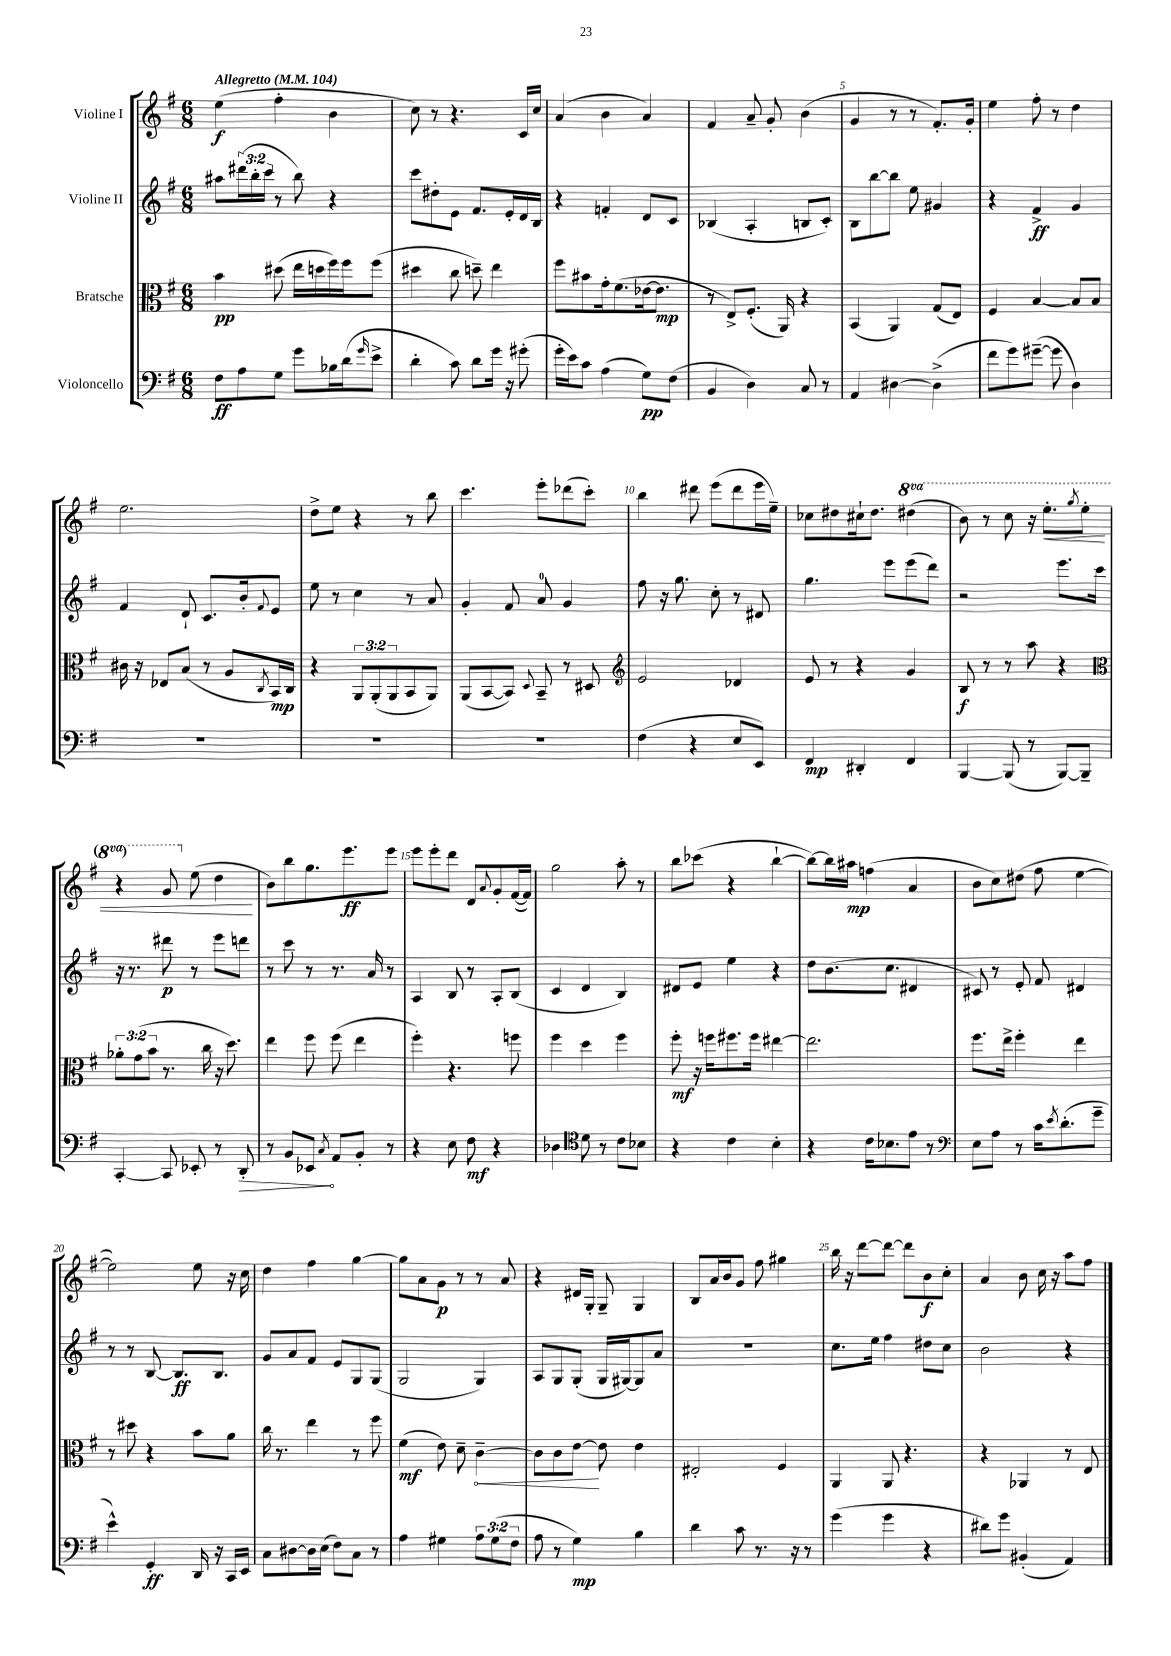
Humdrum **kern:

**kern	**kern	**kern	**kern
*staff4	*staff3	*staff2	*staff1
*clefF4	*clefC3	*clefG2	*clefG2
*k[f#]	*k[f#]	*k[f#]	*k[f#]
*M6/8	*M6/8	*M6/8	*M6/8
*MM104	*MM104	*MM104	*MM104
8F#\L	4b\	8aa#\L	(4ee\
8A\	.	(24ddd#\L	.
.	.	24bb'\	.
.	.	24ccc\JJ	.
8G\J	(8dd#\	8r	4ff#'\
8g\L	16ee\LL	8bb\)	.
.	16dd\	.	.
16B-\L	16ff#\)	4r	4b\
(16d\J	16ff#\J	.	.
16qqg/	.	.	.
8e^\J	(8ff#\J	.	.
=	=	=	=
4d'\	4dd#\	8ccc\L	8cc\)
.	.	8dd#'\	8r
8c\)	8cc\	8e\J	4.r
8d\L	8dd~\)	8.f#/L	.
16g\Jk	4ee\	.	.
16r	.	16e'/L	.
(8g#'\	.	16d/	16c/LL
.	.	16B/JJ	16cc/JJ
=	=	=	=
16g'\LL	8ff#\L	4r	(4a/
16e\J)	.	.	.
8c\J	8b#\	.	.
(4A\	16g'\k	4f'/	4b\
.	(8.f#\	.	.
8G\L)	[16e-\k	8d/L	4a/)
.	8.e-\]J	.	.
(8F#\J	.	8c/J	.
=	=	=	=
4BB/	8r	(4B-/	4f#/
.	8E^/L)	.	.
4D\)	(8.F#'/J	4A'/	8a~/
.	.	.	8g'/
.	16AA/)	.	.
8C/	4r	8B/L	(4b\
8r	.	8c'/J)	.
=	=	=	=
4AA/	(4BB/	8B\L	4g/
.	.	[8bb\	.
[4D#\	4AA/)	8bb\]J	8r
.	.	8ee\	8r
(4D#^\]	(8G/L	4g#/	8.f#'/L)
.	8E/J)	.	.
.	.	.	16g'/Jk
=	=	=	=
8f#\L	4F#/	4r	4ee\
8g\)	.	.	.
([8g#~\J	[4B/	4f#^/	8ff#'\
8g#\]	.	.	8r
4D\)	8B/]L	4g/	4dd\
.	8B/J	.	.
=	=	=	=
2.r	16c#\	4f#/	2.ee\
.	16r	.	.
.	8E-/L	.	.
.	(8B/J	8d`/	.
.	8r	8.c/L	.
.	8A/L	.	.
.	.	16b'/k	.
.	8qC/	8qqf#/	.
.	16BB/L)	8e/J	.
.	16C/JJ	.	.
=	=	=	=
2.r	4r	8ee\	8dd^\L
.	.	8r	8ee\J
.	12AA/L	4cc\	4r
.	(12AA'/	.	.
.	12AA/	.	.
.	8BB/	8r	8r
.	8AA/J)	8a/	8bb\
=	=	=	=
2.r	(8AA/L	4g'/	4.ccc\
.	[8BB/	.	.
.	8BB/]J)	8f#/	.
.	8qqD/	.	.
.	8BB~/	8a/	8eee'\L
.	8r	4g/	(8ddd-\
.	8D#/	.	8ccc'\J)
=	=	=	=
*	*clefG2	*	*
(4F#\	2e/	8ff#\	4bb\
.	.	16r	.
.	.	8.gg\	.
4r	.	.	8ddd#\
.	.	8cc'\	(8eee\L
8E/L	4d-/	8r	8ddd#\
8EE/J)	.	8d#/	16eee\L
.	.	.	16ee~\JJ)
=	=	=	=
4FF#/	8e/	4.gg\	8cc-\L
.	8r	.	8dd#\
4DD#'/	4r	.	16cc#`\k
.	.	.	8.dd#\J
.	.	8eee\L	.
4FF#/	4g/	(8eee\	(4ddd#\
.	.	8ddd\J)	.
=	=	=	=
[4BBB/	8B/	2r	8bb\)
.	8r	.	8r
(8BBB/]	8r	.	8ccc\
8r	8aa\	.	16r
.	.	.	8.eee'\L
[8BBB/L)	4r	8.eee\L	.
.	.	.	8qggg/
8BBB~/]J	.	.	8eee'\J
.	.	16ccc\Jk	.
=	=	=	=
*	*clefC3	*	*
[4CC'/	12a-'\L	16r	4r
.	.	8.r	.
.	(12g\	.	.
.	12b\J	.	.
8CC/]	8.r	8ddd#\	8gg/
8EE-'/	.	8r	(8ee\
.	16cc\	.	.
8r	16r	8eee\L	4dd\
.	8.dd\)	.	.
8DD'/	.	8ddd\J	.
=	=	=	=
8r	4ee\	8r	8b\L)
8BB/L	.	8ccc\	8bb\
8EE-/J	8ff#\	8r	8.gg\
8qC/	.	.	.
8AA/L	(8ff#\	8.r	.
.	.	.	8.eee\
8BB'/J	4ee\	.	.
.	.	16a/	.
8r	.	8r	8eee\J
=	=	=	=
4r	4ff#'\)	4A/	8eee\L
.	.	.	8eee'\
8E\	4.r	8B/	8ddd\J
8F#\	.	8r	8d/L
.	.	.	8qqa/
4r	.	8A'/L	8g'/
.	8ff\	(8B/J	([16f#/L
.	.	.	16f#/]JJ)
=	=	=	=
4D-\	4ff#\	4c/	2gg\
*clefC4	*	*	*
8d\	4dd\	4d/	.
8r	.	.	.
8c\L	4ff#\	4B/)	8aa'\
8B-\J	.	.	8r
=	=	=	=
4r	8ff#'\	8d#/L	8bb\L
.	16r	8e/J	(8ccc-\J
.	16ff\LK	.	.
4c\	8.ff#\	4ee\	4r
.	16ff#\Jk	.	.
4B'\	[4ee#\	4r	[4bb`\
=	=	=	=
4r	2.ee#\]	8dd\L	8bb\_L)
.	.	(8.b\	16bb\]L
.	.	.	16aa#\JJ
16c\LK	.	.	(4ff\
8.B-\	.	8.cc\J	.
8e\J	.	4d#/	4a/
8r	.	.	.
=	=	=	=
*clefF4	*	*	*
8E\L	8.ff#\L	8c#/)	8b\L
8A\J	.	8r	8cc\)
.	16ee^\Jk	.	.
8r	4ff#'\	8e'/	(8dd#\J
16c\LK	.	8f#/	8ff#\
8qe/	.	.	.
(8.d'\	.	.	.
.	4ee\	4d#/	[4ee\
8g~\J	.	.	.
=	=	=	=
4e^^\)	8r	8r	2ee\])
.	8dd#\	8r	.
4GG'/	4r	[8B/	.
.	.	8.B/]L	.
16DD/	8b\L	.	8ee\
16r	.	8.B/J	.
16CC/LL	8a\J	.	16r
16EE/JJ	.	.	16cc\
=	=	=	=
8C\L	16cc\	8g/L	4dd\
.	8.r	.	.
[8D#\	.	8a/	.
16D#\]L	4ee\	8f#/J	4ff#\
(16E\JJ	.	.	.
8F#\L)	.	8e/L	.
8C\J	8r	8G/	[4gg\
8r	8ff#\	(8G/J	.
=	=	=	=
4A\	(4f#\	2G/	8gg\]L
.	.	.	8a\
4G#\	8e\)	.	8g\J
.	8d~\	.	8r
12A\L	[4c~\	4G/)	8r
(12G#\	.	.	.
.	.	.	8a/
12F#\J	.	.	.
=	=	=	=
8A\	8c\]L	8A/L	4r
8r	8c\	8G/	.
4G\)	[8e\J	(8G'/J	16d#/LL
.	.	.	16G'/JJ
.	8e\]	16G/LL	8G~/
.	.	[16G#/J)	.
4B\	4e\	8G#/]	4G/
.	.	8a/J	.
=	=	=	=
4d\	2E#'/	2.r	8B/L
.	.	.	16a/L
.	.	.	16b/J
8c\	.	.	8g/J
8.r	.	.	8ff#\
.	4F#/	.	4gg#\
16r	.	.	.
8r	.	.	.
=	=	=	=
(4g\	4AA/	8.cc\L	16bb\
.	.	.	16r
.	.	.	[8ddd\L
.	.	16ee\Jk	.
4g\	8AA/	4ff#\	8ddd\_J
.	4.r	.	8ddd\]L
4r	.	8dd#\L	8b\
.	.	8cc\J	8cc'\J
=	=	=	=
8d#\L)	4r	2b\	4a/
8g\J	.	.	.
(4BB#'/	4AA-/	.	8b\
.	.	.	16cc\
.	.	.	16r
4AA/)	8r	4r	8aa\L
.	8E/	.	8ff#\J
==	==	==	==
*-	*-	*-	*-
